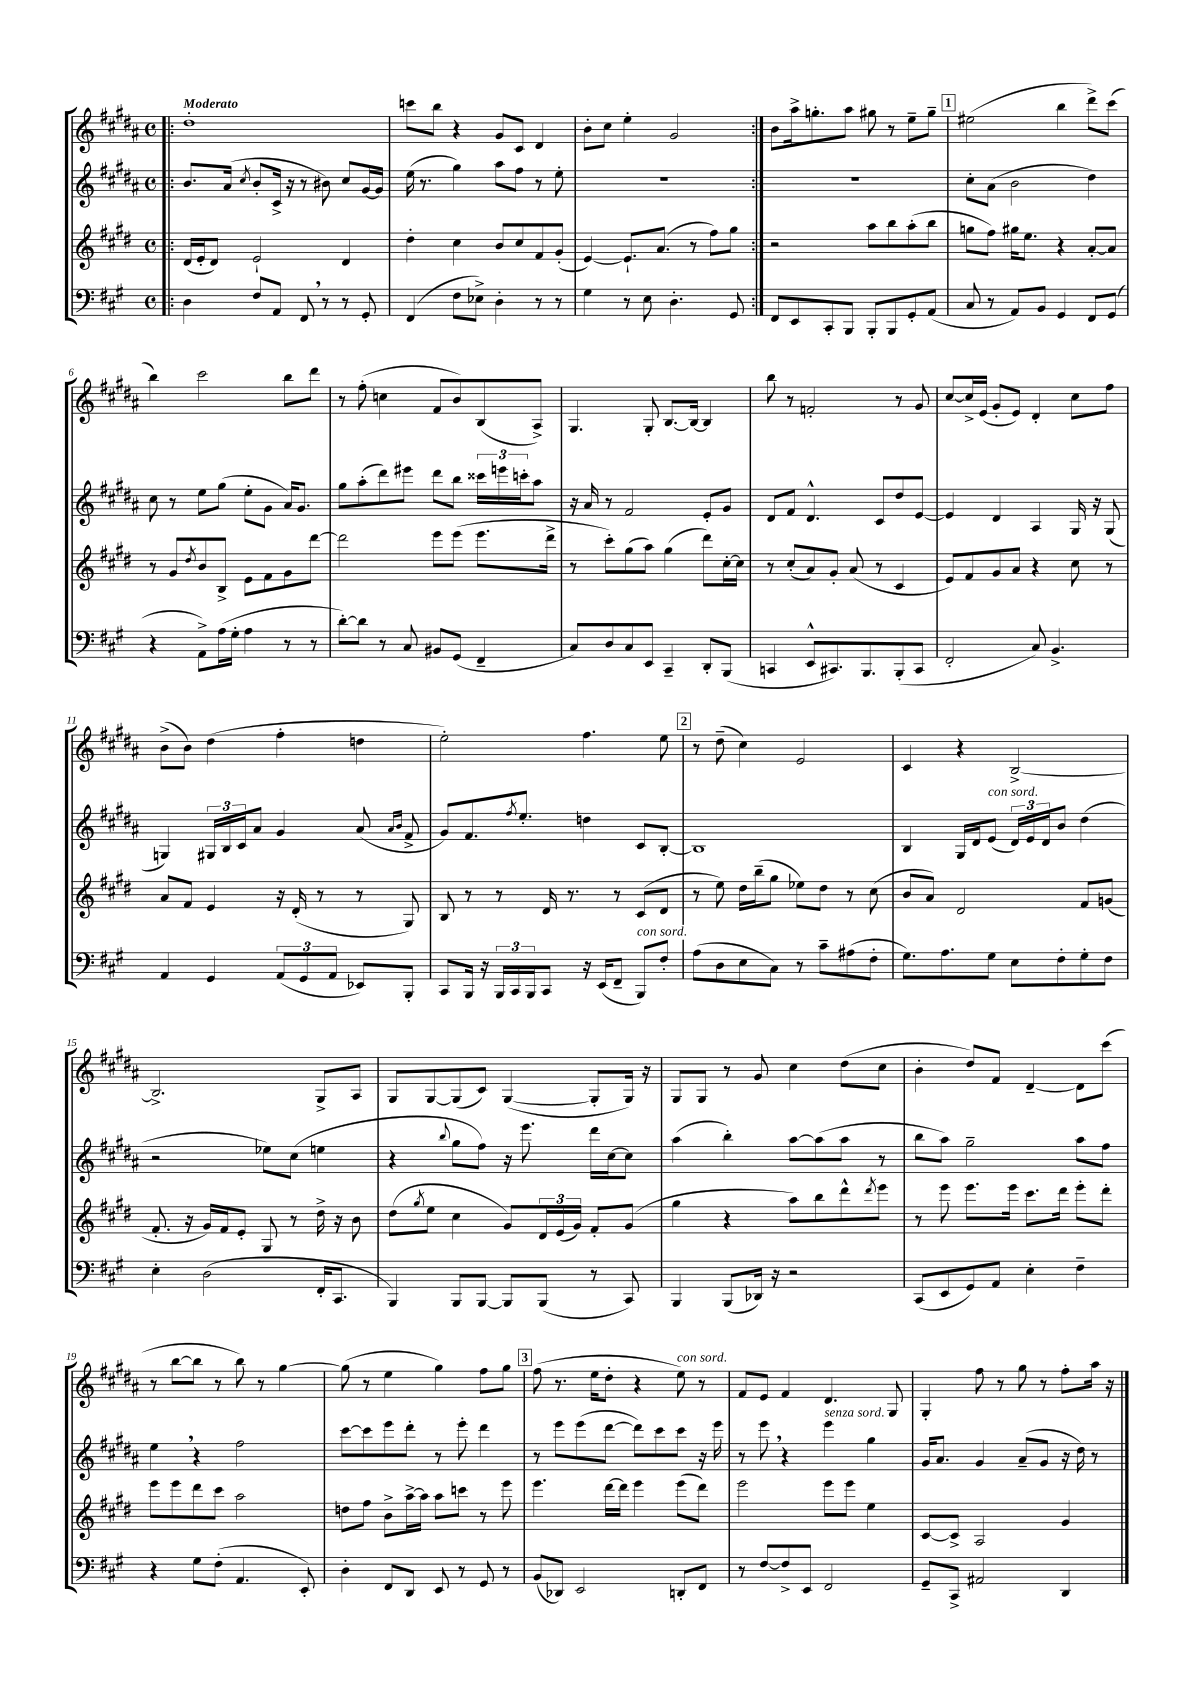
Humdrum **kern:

**kern	**kern	**kern	**kern
*part4	*part3	*part2	*part1
*staff4	*staff3	*staff2	*staff1
*clefF4	*clefG2	*clefG2	*clefG2
*k[f#c#g#]	*k[f#c#g#d#]	*k[f#c#g#d#a#]	*k[f#c#g#d#a#]
*M4/4	*M4/4	*M4/4	*M4/4
*met(c)	*met(c)	*met(c)	*met(c)
=1!|:	=1!|:	=1!|:	=1!|:
!	!	!	!LO:TX:a:B:t=Moderato
4D\	(16d#/LL	8.b/L	1dd#'
.	16e'/J	.	.
.	8d#/J)	.	.
.	.	(16a#/Jk	.
.	.	8qcc#/	.
8F#/L	2e`/	8b'/L	.
8AA/J	.	16c#^/Jk	.
.	.	16r	.
8FF#,/	.	8r	.
8r	.	8b#X\)	.
8r	4d#/	8cc#/L	.
8GG#'/	.	[16g#/L	.
.	.	16g#/JJ]	.
=2	=2	=2	=2
(4FF#/	4dd#'\	(16ee\	8cccn\L
.	.	8.r	.
.	.	.	8bb\J
8F#\L	4cc#\	4gg#\)	4r
8E-X^\J)	.	.	.
4D'\	8b/L	8aa#\L	8g#/L
.	8cc#/	8ff#\J	8c#/J
8r	8f#/	8r	4d#/
8r	(8g#'/J	8ee'\	.
=3	=3	=3	=3
4G#\	[4e/)	1r	8b'\L
.	.	.	8cc#\J
8r	8.e`/L]	.	4ee'\
8E\	.	.	.
.	(8.a/J	.	.
4.D'\	.	.	2g#/
.	8r	.	.
.	8ff#\L)	.	.
8GG#/	8gg#\J	.	.
=4:|!	=4:|!	=4:|!	=4:|!
8FF#/L	2r	1r	8b\L
8EE/	.	.	16aa#^\k
.	.	.	8.ggn'\
8CC#'/	.	.	.
8BBB/J	.	.	8aa#\J
8BBB'/L	8aa\L	.	8gg#X\
8BBB/	8bb\	.	8r
8GG#'/	(8aa'\	.	8ee~\L
(8AA/J	8bb\J	.	8gg#~\J
!!LO:REH:place=s1:t=1
=5	=5	=5	=5
8C#/	8ggn\L	8cc#'\L	(2ee#X\
8r	8ff#\J)	(8a#\J	.
8AA/L)	16gg#X\KL	2b\	.
.	8.ee\J	.	.
8BB/J	.	.	.
4GG#/	4r	.	4bb\
8FF#/L	[8a'/L	4dd#\)	8ddd#^\L)
(8GG#/J	8a/J]	.	(8ccc#\J
!!LO:LB:g=z
=6	=6	=6	=6
4r	8r	8cc#\	4bb\)
.	8g#/L	8r	.
.	8qdd#/	.	.
8AA^\L)	8b/	8ee\L	2ccc#\
(16A\L	8B^/J	(8gg#\J	.
16G#'\JJ	.	.	.
4A\	8e\L	8ee'\L	.
.	8f#\	8g#\J	.
8r	8g#\	16a#/KL)	8bb\L
.	.	8.g#/J	.
8r	[8ddd#\J	.	8ddd#\J
=7	=7	=7	=7
[8d'\L)	2ddd#\]	8gg#\L	8r
8d\J]	.	(8aa#'\	(8ff#'\
8r	.	8ddd#\)	4ccn\
8C#/	.	8eee#X\J	.
8BB#X/L	8eee\L	8ddd#\L	8f#/L
(8GG#/J	(8eee\J	8bb\J	8b/)
4FF#~/	8.eee\L	24ccc##X\LL	(8B/
.	.	24eeen\	.
.	.	24cccn'\J	.
.	.	8aa#\J	8A#^/J)
.	16ddd#^\Jk	.	.
=8	=8	=8	=8
8C#/L)	8r	16r	4.G#/
.	.	16a#/	.
8D/	8ccc#'\L)	8r	.
8C#/	(8gg#\	2f#/	.
8EE/J	8aa\J)	.	8G#'/
4CC#~/	(4gg#\	.	[8.B/L
.	.	.	16B/Jk_
8DD'/L	8ddd#\L)	8e'/L	4B/]
(8BBB/J	[16cc#'\L	8g#/J	.
.	16cc#\JJ]	.	.
=9	=9	=9	=9
4CCn/	8r	8d#/L	8bb\
.	(8cc#'/L	8f#/J	8r
8EE^^/L	8a/)	4.d#^^/	2fn'/
8.CC#X/)	8g#'/J	.	.
.	(8a/	.	.
8.BBB/	.	.	.
.	8r	8c#/L	.
(8BBB'/	4c#/	8dd#/	8r
8CC#/J	.	[8e/J	8g#/
=10	=10	=10	=10
2FF#'/	8e/L)	4e/]	[8cc#/L
.	8f#/	.	16cc#^/L]
.	.	.	(16e/JJ
.	8g#/	4d#/	8g#'/L
.	8a/J	.	8e/J)
8C#/)	4r	4A#/	4d#'/
4.BB^/	.	.	.
.	8cc#\	16G#/	8cc#\L
.	.	16r	.
.	8r	(8G#/	8ff#\J
!!LO:LB:g=z
=11	=11	=11	=11
4AA/	8a/L	4Gn/)	(8b^\L
.	8f#/J	.	8b\J)
4GG#/	4e/	24G#X/LL	(4dd#\
.	.	24B/	.
.	.	24c#/J	.
.	.	8a#/J	.
(12AA/L	16r	4g#/	4ff#'\
.	(16d#'/	.	.
12GG#/	.	.	.
.	8r	.	.
12AA/J	.	.	.
8EE-X/L)	8r	(8a#/	4ddn\
.	.	16qqa#/LL	.
.	.	16qqb/JJ	.
8BBB'/J	8G#/)	8f#^/	.
=12	=12	=12	=12
8CC#/L	8B/	8g#/L)	2ee'\)
16BBB/Jk	8r	8.f#/	.
16r	.	.	.
24BBB/LL	8r	.	.
24CC#/	.	.	.
.	.	8qff#/	.
.	.	8.ee'/J	.
24BBB/J	.	.	.
8CC#/J	16d#/	.	.
.	8.r	.	.
16r	.	4ddn\	4.ff#\
(16EE/KL	.	.	.
8FF#~/J	8r	.	.
!LO:TX:a:i:t=con sord.	!	!	!
8BBB/L)	(8c#/L	8c#/L	.
8F#'/J	8d#/J	[8B'/J	8ee\
!!LO:REH:place=s1:t=2
=13	=13	=13	=13
(8A\L	8r	1B]	8r
8D\	8ee\)	.	(8dd#~\
8E\	16dd#\LL	.	4cc#\)
.	(16bb~\J	.	.
8C#\J)	8gg#\J	.	.
8r	8ee-X\L)	.	2e/
8c#~\L	8dd#\J	.	.
(8A#X\	8r	.	.
8F#'\J	(8cc#\	.	.
=14	=14	=14	=14
8.G#\L)	8b/L	4B/	4c#/
.	8a/J)	.	.
8.A\	.	.	.
.	2d#/	16G#/LL	4r
.	.	16d#/J	.
!	!	!LO:TX:a:i:t=con sord.	!
8G#\J	.	(8e/J	.
8E\L	.	24d#/LL)	[2B^/
.	.	24e/	.
.	.	24d#/J	.
8F#'\	.	8b/J	.
8G#'\	8f#/L	(4dd#\	.
8F#\J	(8gn/J	.	.
!!LO:LB:g=z
=15	=15	=15	=15
4E'\	8.f#'/	2r	2.B^/]
.	16r	.	.
(2D\	16g#/LL)	.	.
.	16f#/J	.	.
.	8e'/J	.	.
.	8G#/	8ee-X\L)	.
.	8r	(8cc#\J	.
16FF#'/KL	16dd#^\	4een\	8G#^/L
8.CC#/J	16r	.	.
.	8b\	.	8A#/J
=16	=16	=16	=16
4BBB/)	(8dd#\L	4r	8G#/L
.	8qgg#/	.	.
.	8ee\J	.	[8G#/
.	.	8qqbb/	.
8BBB/L	4cc#\	8gg#\L	(8G#/]
[8BBB/J	.	8ff#\J)	8c#/J)
8BBB/L]	8g#/L)	16r	([4G#/
.	.	8.eee\	.
(8BBB/J	24d#/L	.	.
.	(24e/	.	.
.	24g#/JJ)	.	.
8r	8f#'/L	16ddd#\LL	8G#'/L]
.	.	[16cc#\J	.
8CC#/)	(8g#/J	8cc#\J]	16G#/Jk)
.	.	.	16r
=17	=17	=17	=17
4BBB/	4gg#\	(4aa#\	8G#/L
.	.	.	8G#/J
(8BBB/L	4r	4bb'\)	8r
16DD-X/Jk)	.	.	8g#/
16r	.	.	.
2r	8aa\L)	[8aa#\L	4cc#\
.	8bb\	(8aa#\]	.
.	8ddd#^^\	8aa#\J	(8dd#\L
.	8qddd#/	.	.
.	8eee\J	8r	8cc#\J
=18	=18	=18	=18
(8CC#/L	8r	8bb\L	4b'\
8EE/	8eee\	8aa#\J)	.
8GG#/)	8.eee\L	2gg#~\	8dd#/L)
8AA/J	.	.	8f#/J
.	16eee\Jk	.	.
4E'\	8.ccc#\L	.	[4d#~/
.	16ddd#\Jk	.	.
4F#~\	8eee'\L	8aa#\L	8d#\L]
.	8ddd#'\J	8ff#\J	(8ccc#\J
!!LO:LB:g=z
=19	=19	=19	=19
4r	8eee\L	4ee,\	8r
.	8eee\	.	[8bb\L
8G#\L	8ddd#\	4r	8bb\J]
(8F#'\J	8ccc#\J	.	8r
4.AA/	2aa\	2ff#\	8bb\)
.	.	.	8r
.	.	.	[4gg#\
8EE'/)	.	.	.
=20	=20	=20	=20
4D'\	8ddn\L	[8ccc#\L	(8gg#\]
.	8ff#\J	8ccc#\]	8r
8FF#/L	8b^\L	8eee\	4ee\
8DD/J	[16aa^\L	8ddd#'\J	.
.	16aa\JJ]	.	.
8EE/	8aa\L	8r	4gg#\)
8r	8cccn\J	8eee'\	.
8GG#/	8r	4ddd#\	8ff#\L
8r	8eee\	.	8gg#\J
!!LO:REH:place=s1:t=3
=21	=21	=21	=21
(8BB/L	4.eee\	8r	(8ff#\
8DD-X/J)	.	8eee\L	8.r
2EE/	.	(8eee\	.
.	.	.	16ee\KL
.	[16ddd#\LL	[8ddd#\J	8dd#'\J
.	16ddd#\JJ]	.	.
.	4eee\	8ddd#\L])	4r
.	.	8ccc#\	.
!	!	!	!LO:TX:a:i:t=con sord.
8DDn'/L	(8eee\L	8ccc#\J	8ee\)
8FF#/J	8ddd#\J)	16r	8r
.	.	16eee\	.
=22	=22	=22	=22
8r	2eee\	8r	8f#/L
[8F#/L	.	8eee,\	8e/J
8F#^/]	.	4r	4f#/
8EE/J	.	.	.
!	!	!LO:TX:a:i:t=senza sord.	!
2FF#/	8eee\L	4eee\	4.d#/
.	8eee\J	.	.
.	4ee\	4gg#\	.
.	.	.	8G#/
=23	=23	=23	=23
8GG#~/L	[8c#/L	16g#/KL	4G#'/
.	.	8.a#/J	.
8CC#^/J	8c#^/J]	.	.
2AA#X/	2A/	4g#/	8ff#\
.	.	.	8r
.	.	(8a#~/L	8gg#\
.	.	8g#/J	8r
4DD/	4g#/	16r	8ff#'\L
.	.	16dd#\)	.
.	.	8r	16aa#\Jk
.	.	.	16r
==	==	==	==
*-	*-	*-	*-
